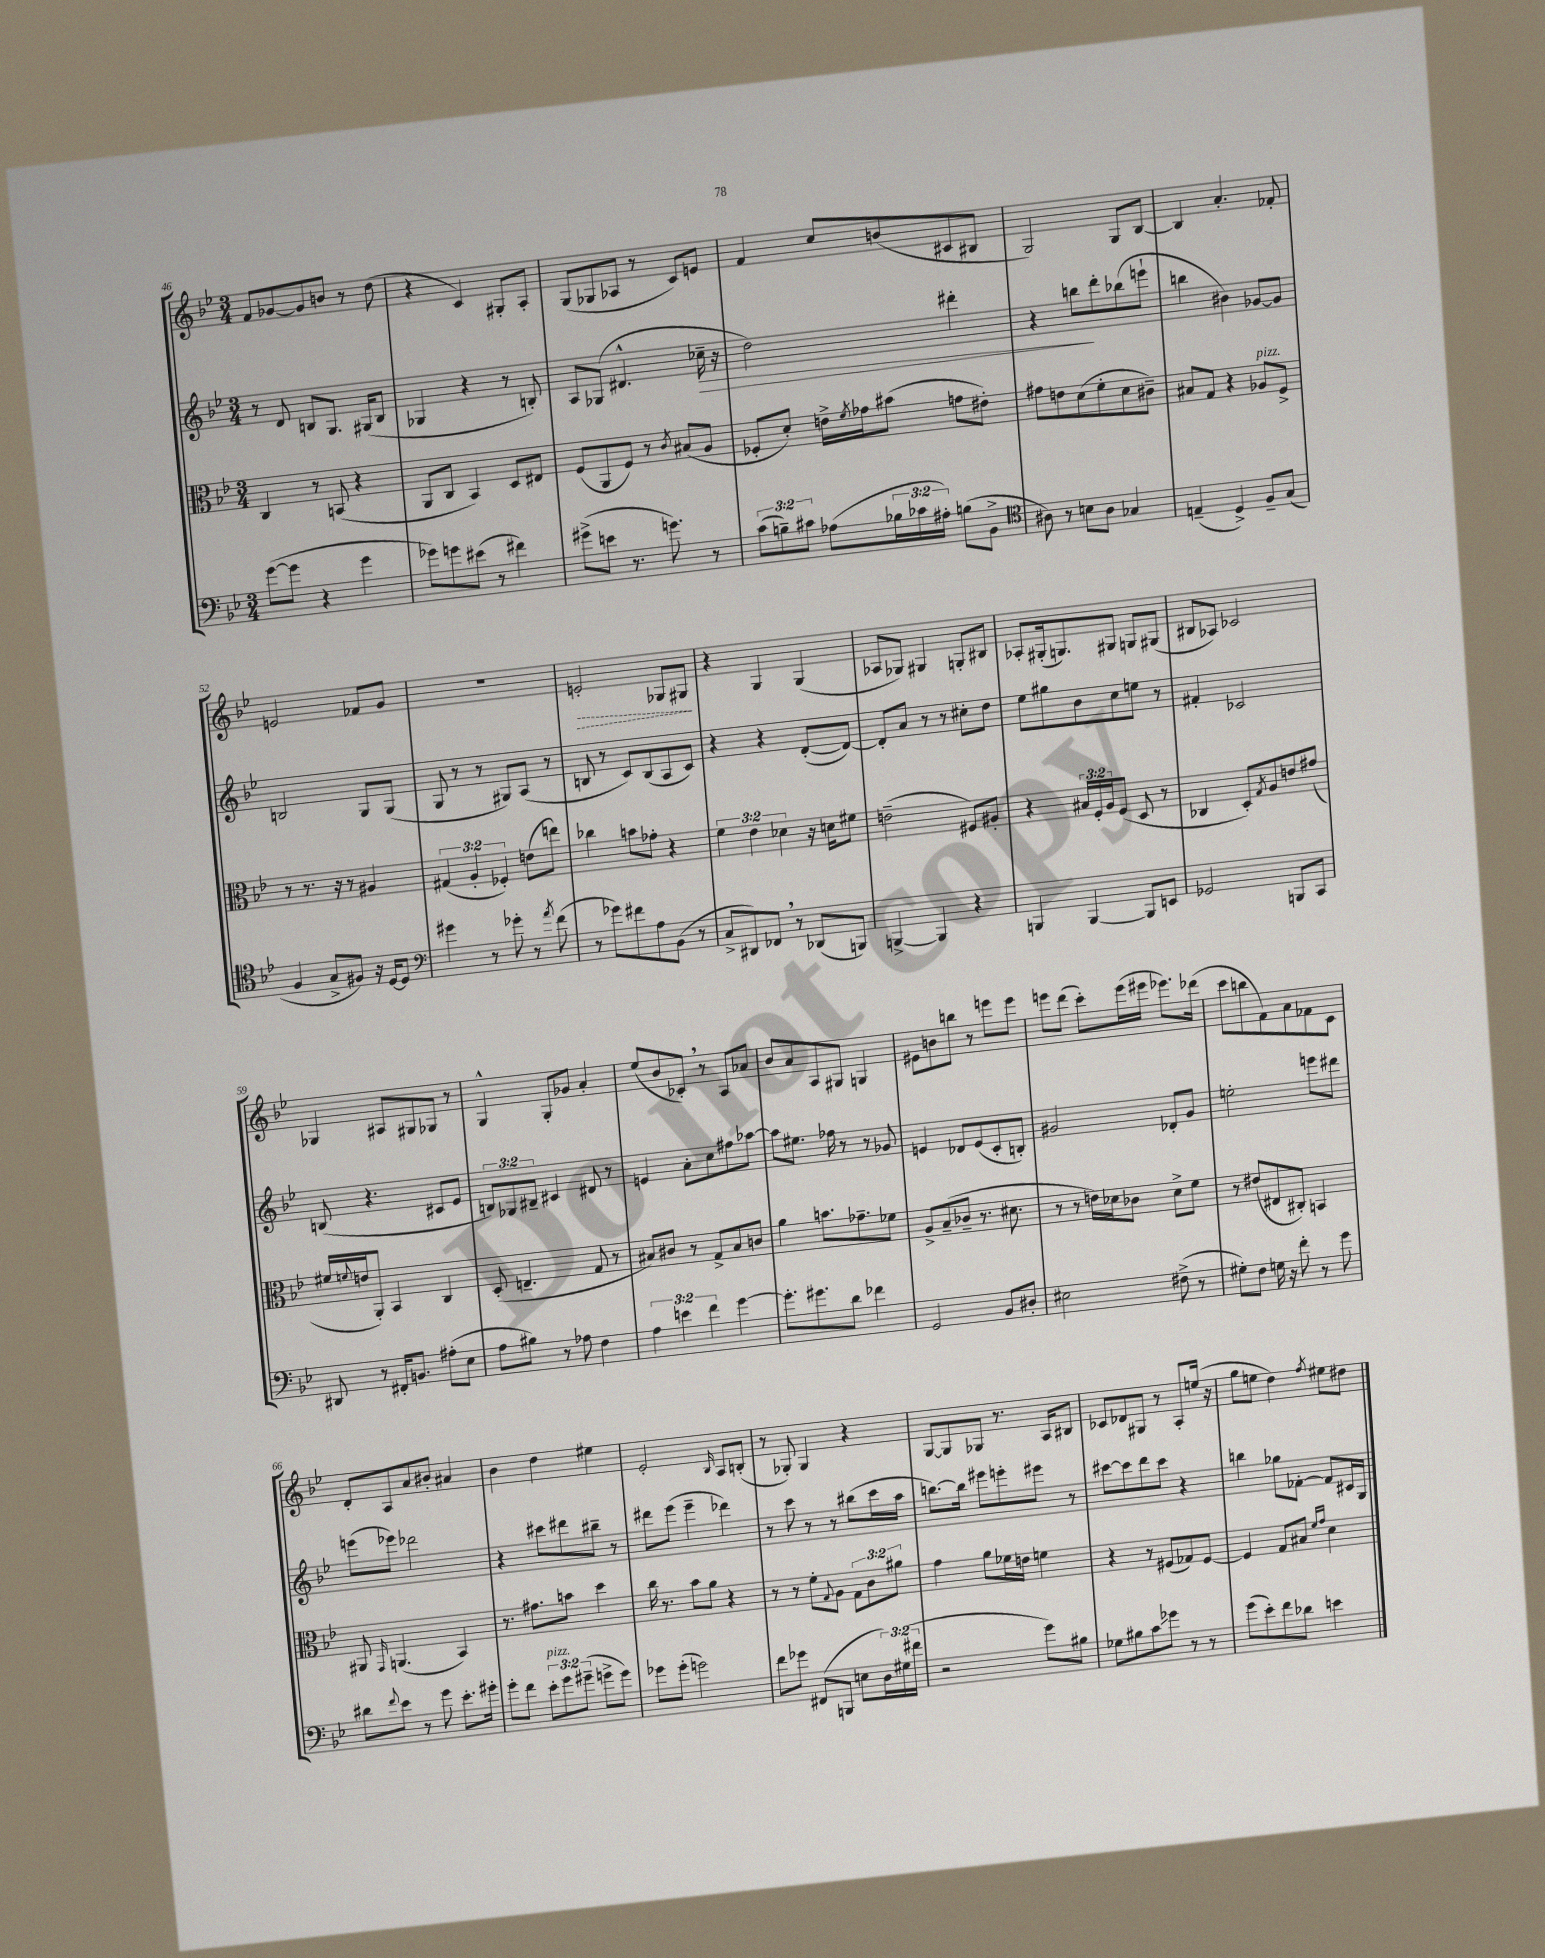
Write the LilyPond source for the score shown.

<<
\new StaffGroup <<
\new Staff = "s0" {
    \clef treble \key bes \major \numericTimeSignature \time 3/4
    f'8 ges'8~ ges'8 b'8 r8 d''8( |
    r4 c'4) gis8-. a8-. |
    g8( ges8 aes8 r8 c'8) e'8 |
    f'4 c''8 b'8( cis'8 bis8 |
    g2) g8 bes8~ |
    bes4 a'4.-. fes'8-. |
    e'2 fes'8 g'8 |
    R2. |
    \once \override Hairpin.style = #'dashed-line e'2-.\> ges8 gis8\! |
    r4 g4 g4( |
    aes8 ges8) gis4 g8-. bis8 |
    aes8-. gis16-.( g8.) gis8 g8 gis8( |
    bis8 aes8) ces'2 |
    ges4 ais8 gis8 ges8 r8 |
    g4-^ g8-. ges'8 a'4-. |
    ees''8( bes'8 ces'8-.) \breathe r8 a8 aes'8 |
    bes'8 a'8 a8 gis8 g4 |
    eis'8 b'8 b''8 r8 e'''8 e'''8 |
    e'''8 d'''8( c'''8-.) e'''16( eis'''16 ees'''8.) des'''16( |
    c'''8 b''8 f'8) a'8 fes'8 c'8 |
    d'8-. a8 a'8 bis'8-. ais'4 |
    bes'4 d''4 eis''4 |
    ees'2-. \grace { bes16 } a8 b8-.( |
    r8 ges8-.) ges4 r4 |
    g8~ g8 ges8 r8. a16 bis8 |
    ces'8 des'8 gis8 r8 a8-. e''16( r16 |
    g''8 e''8 d''4) \acciaccatura { f''8 } eis''8 dis''8 \bar "|." |
}
\new Staff = "s1" {
    \clef treble \key bes \major \numericTimeSignature \time 3/4 \override Staff.TupletNumber.text = #tuplet-number::calc-fraction-text
    r8 d'8 b8 g8. gis16( b8 |
    ges4 r4 r8 b8-.) |
    a8 ges8( dis'4.-^ ces''16--\> r16 |
    d''2) dis'''4-. |
    r4 b''8\! d'''8-. bes''8( e'''8-! |
    b''4 bis'4) ges'8~ ges'8 |
    b2 g8 g8( |
    g8 r8 r8 gis8) a8( r8 |
    b8 r8 c'8) b8( a8 c'8) |
    r4 r4 d'8~-.( d'8~) |
    d'8-. a'8 r8 r8 cis''8-. d''8 |
    ees''8 gis''8 bes'8 c''8 e''8 r8 |
    fis'4-. ces'2 |
    b8( r4. cis'8 ees'8 |
    \tuplet 3/2 { b8) ges8 bis8-- } cis'4 dis'8 r8 |
    e'4 a'8-. c''8 fis''8 aes''8~ |
    aes''8 eis''8. fes''16 r8 r8 ges'8 |
    e'4 des'8 e'8( c'8-. b8-.) |
    gis'2 des'8-. gis'8 |
    e''2-. e'''8 dis'''8 |
    e'''8( ees'''8) des'''2 |
    r4 cis'''8 dis'''8 bis''8-- r8 |
    dis'''8 ees'''8( ees'''4-- des'''4) |
    r8 c'''8 r8 r8 bis''8( c'''16 a''16 |
    b''8.~) b''16 eis'''8 e'''8-. eis'''8 r8 |
    cis'''8~ cis'''8 d'''8 cis'''8 r4 |
    b''4 ges''8 fes'8~-. fes'8 cis'16 g16 \bar "|." |
}
\new Staff = "s2" {
    \clef alto \key bes \major \numericTimeSignature \time 3/4 \override Staff.TupletNumber.text = #tuplet-number::calc-fraction-text
    c4 r8 b,8( r4 |
    a,8 c8 bes,4) d8 eis8 |
    f8( a,8 f8) r8 \acciaccatura { c'8 } bis8( a8 |
    fes8-. d'8-.) e'16-> \acciaccatura { f'8 } ges'16 bis'8( g'8 eis'8-.) |
    gis'8 e'8 d'8( f'8-. d'8 cis'8--) |
    bis8 g8 r4 aes8^\markup { \italic "pizz." } f8-> |
    r8 r8. r16 r8 ais4 |
    \tuplet 3/2 { gis4( a4-. fes4-.) } e'8( e''8) |
    ces''4 b'8 ges'8-. r4 |
    \tuplet 3/2 { f'4 ees'4 des'4 } r16 d'16 fis'8 |
    e'2--( fis8) ais8-. |
    r4 \tuplet 3/2 { bis16 f16-. a16 } f8( d8 r8 |
    ces4 d8-.) \acciaccatura { g8 } a8 e'8 gis'8( |
    fis'16 \appoggiatura { f'8 } e'16 a,8-.) bes,4 c4 |
    d8-.( e4.-- g8 r8 |
    bis8) cis'8 r8 g8-> bis8 c'8 |
    a'4 b'8. ges'8.-- fes'8 |
    a8-> bes8--( ces'8-- r8. dis'8. |
    r8 r8 e'16) des'16 ces'8 des'8-> f'8 |
    r8 eis'8( eis8 cis8-.) b,4 |
    ais,8 \grace { g,16 } a,4.( bes,4) |
    r8. gis'8. b'8 d''4 |
    c''16 r8. bes'8 a'8 r4 |
    r8 r8 f'8-. \appoggiatura { g8 } a8 \tuplet 3/2 { g8 c'8 ais'8 } |
    g'4 a'8 fes'16 e'16 f'4 |
    r4 r8 fis8( ges8) fis8~ |
    fis4 g8 bis8 \grace { f'16 g'16 } d'4 \bar "|." |
}
\new Staff = "s3" {
    \clef bass \key bes \major \numericTimeSignature \time 3/4 \override Staff.TupletNumber.text = #tuplet-number::calc-fraction-text
    g'8~( g'8 r4 g'4 |
    ges'8) g'8 eis'8( r8 fis'4) |
    gis'8->( e'8 r8. g'8.) r8 |
    \tuplet 3/2 { c'8( b8--) cis'8 } aes8( \tuplet 3/2 { bes16 ces'16 ais16-.) } b8( bes,8-> |
    \clef tenor ais8) r8 b8 ais8 ges4 |
    e4--( d4->) f8-- g8( |
    f4 g8-> fis8) r16 d16~ d8 |
    \clef bass gis'4 r8 ges'8-. r8 \acciaccatura { a'8 } f'8( |
    r8 ges'8) fis'8 a8 bes,8( r8 |
    c8-> dis,8) fes,8 \breathe r8 des,8( b,,8) |
    b,,4~-> b,,4 r4 |
    b,,4 b,,4~ b,,8 e,8 |
    ges,2 b,,8 c,8 |
    dis,8 r8 fis,16-. b,8. ais8-.( ees8 |
    a8 bis8) r8 aes8 f4 |
    \tuplet 3/2 { a4 e'4 f'4 } g'4~ |
    g'8.-. gis'8. d'8 fes'4 |
    g,2 bes,8 dis8-. |
    eis2 fis8->( r8 |
    gis8-.) f8 g16 r16 f'8-. r8 g'8 |
    dis'8 \appoggiatura { f'8 } ees'8 r8 g'8 ees'8.-. gis'16-. |
    g'8-. f'8 \tuplet 3/2 { ees'8-.^\markup { \italic "pizz." } g'8 gis'8--( } g'8-> g'8) |
    ges'8 ges'8-.( g'2) |
    f'8 ges'8 fis,8( b,,8 e8 \tuplet 3/2 { d16) gis16( fis'16 } |
    r2 g'8) bis8 |
    ges8 bis8 c'8\glissando ges'8 r8 r8 |
    g'8( ees'8-.) f'8 des'8 e'4 \bar "|." |
}
>>
>>
\layout { \context { \Score currentBarNumber = #46 } }
